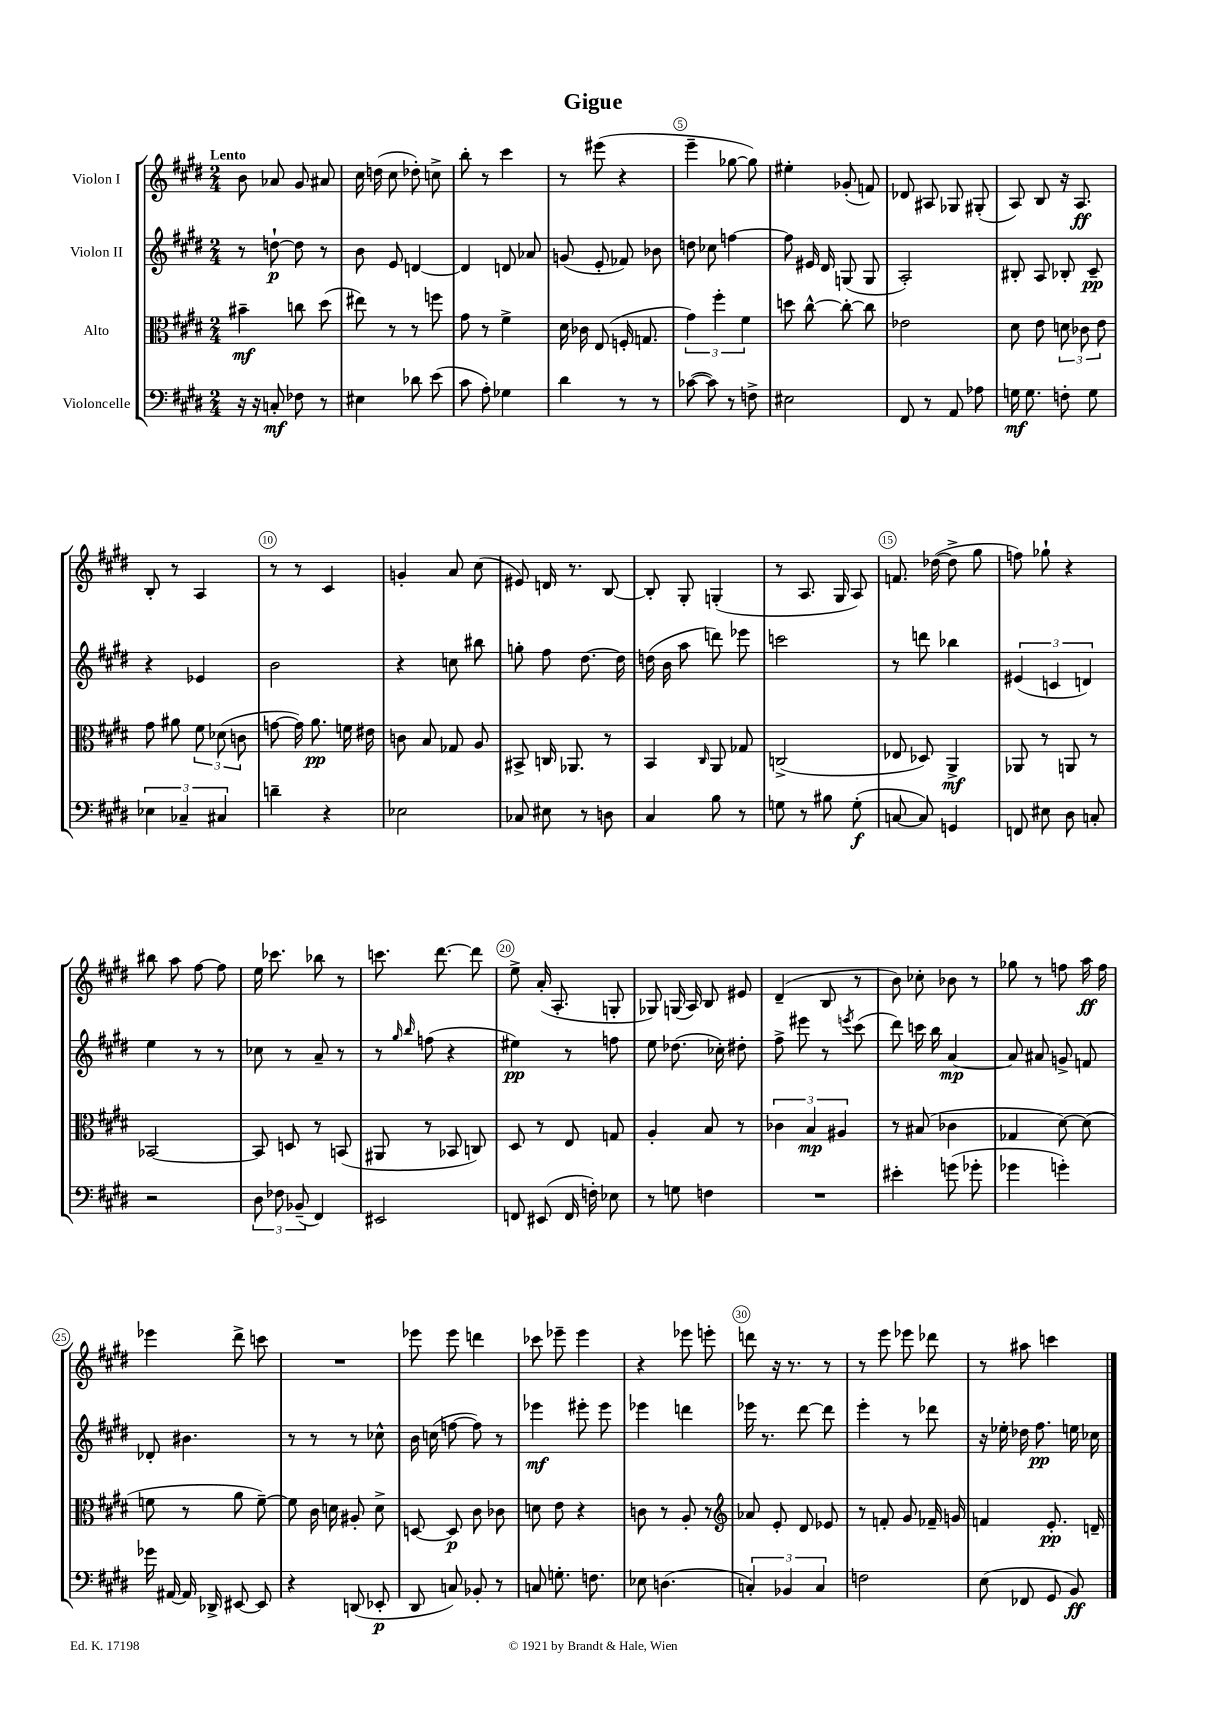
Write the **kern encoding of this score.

**kern	**kern	**kern	**kern
*staff4	*staff3	*staff2	*staff1
*clefF4	*clefC3	*clefG2	*clefG2
*k[f#c#g#d#]	*k[f#c#g#d#]	*k[f#c#g#d#]	*k[f#c#g#d#]
*M2/4	*M2/4	*M2/4	*M2/4
16r	4b#~	8r	8b
16r	.	.	.
8C'	.	[8dd`	8a-
8F-	8cc	8dd]	8g#
8r	(8dd#	8r	8a#
=	=	=	=
4E#	8ee#)	8b	16cc#
.	.	.	(16dd
.	8r	8e	8cc#
8d-	8r	[4d	8dd-')
(8e	8ff	.	8cc^
=	=	=	=
8c#	8g#	4d]	8bb'
8A')	8r	.	8r
4G-	4f#^	8d	4ccc#
.	.	8a-	.
=	=	=	=
4d#	16d#	(8g	8r
.	16c-	.	.
.	(8E	8e'	(8eee#
8r	16F'	8f-)	4r
.	8.G	.	.
8r	.	8b-	.
=	=	=	=
([8c-	6g#)	8dd	4eee~
8c-])	.	8cc-	.
.	6ff#'	.	.
8r	.	[4ff	[8gg-
.	6f#	.	.
8F^	.	.	8gg-])
=	=	=	=
2E#	8dd	8ff]	4ee#'
.	[8cc#^^	16e#	.
.	.	16d#	.
.	8cc#'_	(8G	(8g-'
.	8cc#]	8G	8f)
=	=	=	=
8FF#	2e-	2A')	8d-
8r	.	.	8A#
8AA	.	.	8G-
8A-	.	.	(8G#'
=	=	=	=
16G	8d#	8B#'	8A)
8.G	.	.	.
.	8e	8A	8B
8F'	12d	8B-'	16r
.	.	.	8.A
.	12c-	.	.
8G	.	8c#~	.
.	12e	.	.
=	=	=	=
6E-	8g#	4r	8B'
.	8a#	.	8r
6C-~	.	.	.
.	12f#	4e-	4A
6C#	(12d-	.	.
.	12c	.	.
=	=	=	=
4d~	[8g	2b	8r
.	16g])	.	8r
.	8.a	.	.
4r	.	.	4c#
.	16f	.	.
.	16e#	.	.
=	=	=	=
2E-	8c	4r	4g'
.	8B	.	.
.	8G-	8cc	8a
.	8A	8bb#	(8cc#
=	=	=	=
8C-	8BB#^	8gg'	8e#)
8E#	16C	8ff#	16d
.	8.AA-	.	8.r
8r	.	[8.dd#	.
8D	8r	.	[8B
.	.	16dd#]	.
=	=	=	=
4C#	4BB	(16dd	8B']
.	.	16b	.
.	.	8aa	8G#'
.	16qqC#	.	.
8B	8AA	8ddd)	(4G'
8r	8G-	8eee-	.
=	=	=	=
8G	(2C^	2ccc	8r
8r	.	.	8.A
8B#	.	.	.
.	.	.	16G#
(8G'	.	.	8A)
=	=	=	=
[8C	8E-	8r	8.f
8C])	8D-)	8ddd	.
.	.	.	([16dd-
4GG	4AA^	4bb-	8dd-^]
.	.	.	8gg#
=	=	=	=
8FF	8AA-	(6e#	8ff)
8E#	8r	.	8gg-`
.	.	6c	.
8D#	8AA	.	4r
.	.	6d)	.
8C'	8r	.	.
=	=	=	=
2r	[2BB-	4ee	8bb#
.	.	.	8aa
.	.	8r	[8ff#
.	.	8r	8ff#]
=	=	=	=
12D#	8BB-]	8cc-	16ee
.	.	.	8.ccc-
12F-	.	.	.
.	8D	8r	.
(12BB-~	.	.	.
4FF#)	8r	8a~	8bb-
.	(8BB	8r	8r
=	=	=	=
2EE#	8AA#	8r	8.ccc
.	.	16qqgg#	.
.	.	16qqbb	.
.	8r	(8ff	.
.	.	.	[8.ddd#
.	8BB-	4r	.
.	8C)	.	8ddd#]
=	=	=	=
8FF	8D#	4ee#)	8ee^
(8EE#	8r	.	(16a'
.	.	.	8.A'
16FF	8E	8r	.
16F')	.	.	.
8E-	8G	8ff	8G'
=	=	=	=
8r	4A'	8ee	8G-)
8G	.	(8.dd-	(16G
.	.	.	16A)
4F	8B	.	8B
.	.	16cc-')	.
.	8r	8dd#'	8e#
=	=	=	=
2r	6c-	8ff#^	(4d#~
.	.	8eee#	.
.	6B	.	.
.	.	8r	8B
.	6A#	.	.
.	.	8qeee	.
.	.	(8ccc#	8r
=	=	=	=
4e#'	8r	8ddd#)	8b)
.	(8B#	16ccc	8cc-'
.	.	16bb	.
(8g	4c-	[4a	8b-
8g-'	.	.	8r
=	=	=	=
4g-	4G-	8a]	8gg-
.	.	8a#	8r
4g')	[8d#)	8g^	8ff
.	(8d#]	8f	16aa
.	.	.	16ff
=	=	=	=
16g-	8f	8d-'	4eee-
[16AA#	.	.	.
16AA#]	8r	4.b#	.
16DD-^	.	.	.
[8EE#	8a	.	8ddd#^
8EE#]	[8f~)	.	8ccc
=	=	=	=
4r	8f]	8r	2r
.	16c#	8r	.
.	16d	.	.
(8DD	8A#'	8r	.
8EE-'	8d^	8cc-^^	.
=	=	=	=
8DD#	[8D	16b	8eee-
.	.	(16cc	.
8C)	8D]	[8ff	8eee-
8BB-'	8c#	8ff])	4ddd
8r	8c-	8r	.
=	=	=	=
8C	8d	4eee-	8ccc-
8.G'	8e	.	8eee-~
.	4r	8eee#'	4eee-
8.F	.	.	.
.	.	8eee#	.
=	=	=	=
8E-	8c	4eee-	4r
(4.D	8r	.	.
.	8A'	4ddd	8eee-
.	8r	.	8eee'
=	=	=	=
*	*clefG2	*	*
6C')	8a-	16eee-	8ddd
.	.	8.r	.
.	8e'	.	16r
6BB-	.	.	.
.	.	.	8.r
.	8d#	[8ddd#	.
6C	.	.	.
.	8e-	8ddd#]	8r
=	=	=	=
2F	8r	4eee'	8r
.	8f'	.	8eee
.	8g#	8r	8eee-
.	16f-~	8ddd-	8ddd-
.	16g	.	.
=	=	=	=
(8E	4f	16r	8r
.	.	16ee-'	.
8FF-	.	16dd-	8aa#
.	.	8.ff#	.
8GG#	8.e'	.	4ccc
8BB)	.	16ee	.
.	16d~	16cc-	.
==	==	==	==
*-	*-	*-	*-
